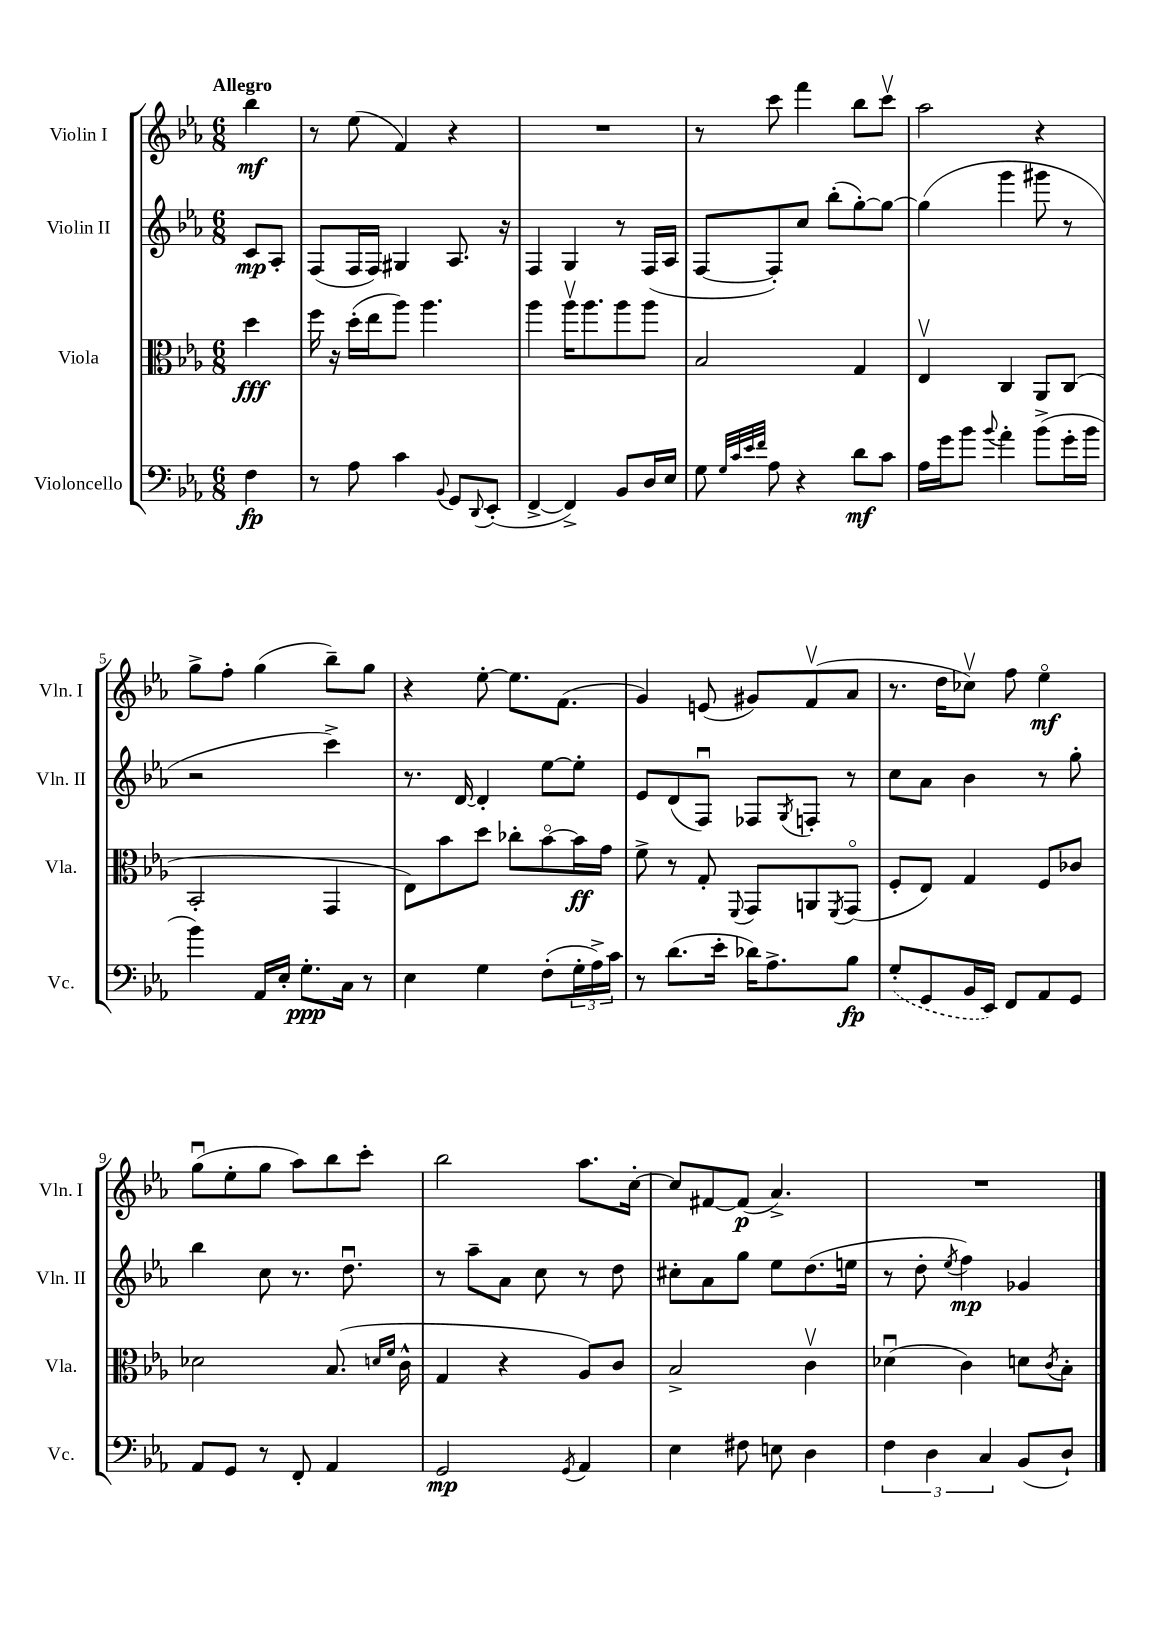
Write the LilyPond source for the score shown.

<<
\new StaffGroup <<
\new Staff = "s0" \with { instrumentName = "Violin I" shortInstrumentName = "Vln. I" } {
    \clef treble \key ees \major \numericTimeSignature \time 6/8 \partial 4 \tempo "Allegro"
    bes''4\mf |
    r8 ees''8( f'4) r4 |
    R2. |
    r8 c'''8 f'''4 bes''8 c'''8\upbow |
    aes''2 r4 |
    g''8-> f''8-. g''4( bes''8--) g''8 |
    r4 ees''8~-. ees''8. f'8.( |
    g'4) e'8( gis'8) f'8\upbow( aes'8 |
    r8. d''16 ces''8\upbow) f''8 ees''4\flageolet\mf |
    g''8\downbow( ees''8-. g''8 aes''8) bes''8 c'''8-. |
    bes''2 aes''8. c''16~-. |
    c''8 fis'8~ fis'8\p( aes'4.->) |
    R2. \bar "|." |
}
\new Staff = "s1" \with { instrumentName = "Violin II" shortInstrumentName = "Vln. II" } {
    \clef treble \key ees \major \numericTimeSignature \time 6/8 \partial 4
    c'8\mp aes8-. |
    f8( f16 f16) gis4 aes8. r16 |
    f4 g4 r8 f16( aes16 |
    f8~ f8-.) c''8 bes''8-.( g''8~-.) g''8~ |
    g''4( g'''4 gis'''8 r8 |
    r2 c'''4->) |
    r8. d'16~ d'4-. ees''8~ ees''8-. |
    ees'8 d'8( f8\downbow) fes8 \acciaccatura { g8 } f8-. r8 |
    c''8 aes'8 bes'4 r8 g''8-. |
    bes''4 c''8 r8. d''8.\downbow |
    r8 aes''8-- aes'8 c''8 r8 d''8 |
    cis''8-. aes'8 g''8 ees''8 d''8.( e''16 |
    r8 d''8-. \acciaccatura { ees''8 } f''4\mp) ges'4 \bar "|." |
}
\new Staff = "s2" \with { instrumentName = "Viola" shortInstrumentName = "Vla." } {
    \clef alto \key ees \major \numericTimeSignature \time 6/8 \partial 4
    d''4\fff |
    f''16 r16 d''16-.( ees''16 aes''8) aes''4. |
    aes''4 aes''16\upbow aes''8. aes''8 aes''8 |
    bes2 g4 |
    ees4\upbow c4 aes,8 c8( |
    bes,2-. g,4 |
    ees8) bes'8 d''8 ces''8-. bes'8~\flageolet bes'16\ff g'16 |
    f'8-> r8 g8-. \appoggiatura { f,8 } g,8 a,8 \acciaccatura { f,8 } g,8\flageolet( |
    f8-. ees8) g4 f8 ces'8 |
    des'2 bes8.( \grace { d'16 f'16 } c'16-^ |
    g4 r4 aes8) c'8 |
    bes2-> c'4\upbow |
    des'4\downbow( c'4) d'8 \acciaccatura { c'8 } bes8-. \bar "|." |
}
\new Staff = "s3" \with { instrumentName = "Violoncello" shortInstrumentName = "Vc." } {
    \clef bass \key ees \major \numericTimeSignature \time 6/8 \partial 4
    f4\fp |
    r8 aes8 c'4 \appoggiatura { bes,8 } g,8 \appoggiatura { d,8 } ees,8-.( |
    f,4~-> f,4->) bes,8 d16 ees16 |
    g8 \grace { g32 c'32 ees'32 f'32 } aes8 r4 d'8\mf c'8 |
    aes16 g'16 bes'8 \appoggiatura { bes'8 } aes'4-. bes'8->( g'16-. bes'16 |
    bes'4) aes,16 ees16-. g8.-.\ppp c16 r8 |
    ees4 g4 f8-.( \tuplet 3/2 { g16-. aes16->) c'16 } |
    r8 d'8.( ees'16-. des'16) aes8.-> bes8\fp |
    \once \slurDashed g8-.( g,8 bes,16 ees,16) f,8 aes,8 g,8 |
    aes,8 g,8 r8 f,8-. aes,4 |
    g,2\mp \acciaccatura { g,8 } aes,4 |
    ees4 fis8 e8 d4 |
    \tuplet 3/2 { f4 d4 c4 } bes,8( d8-!) \bar "|." |
}
>>
>>
